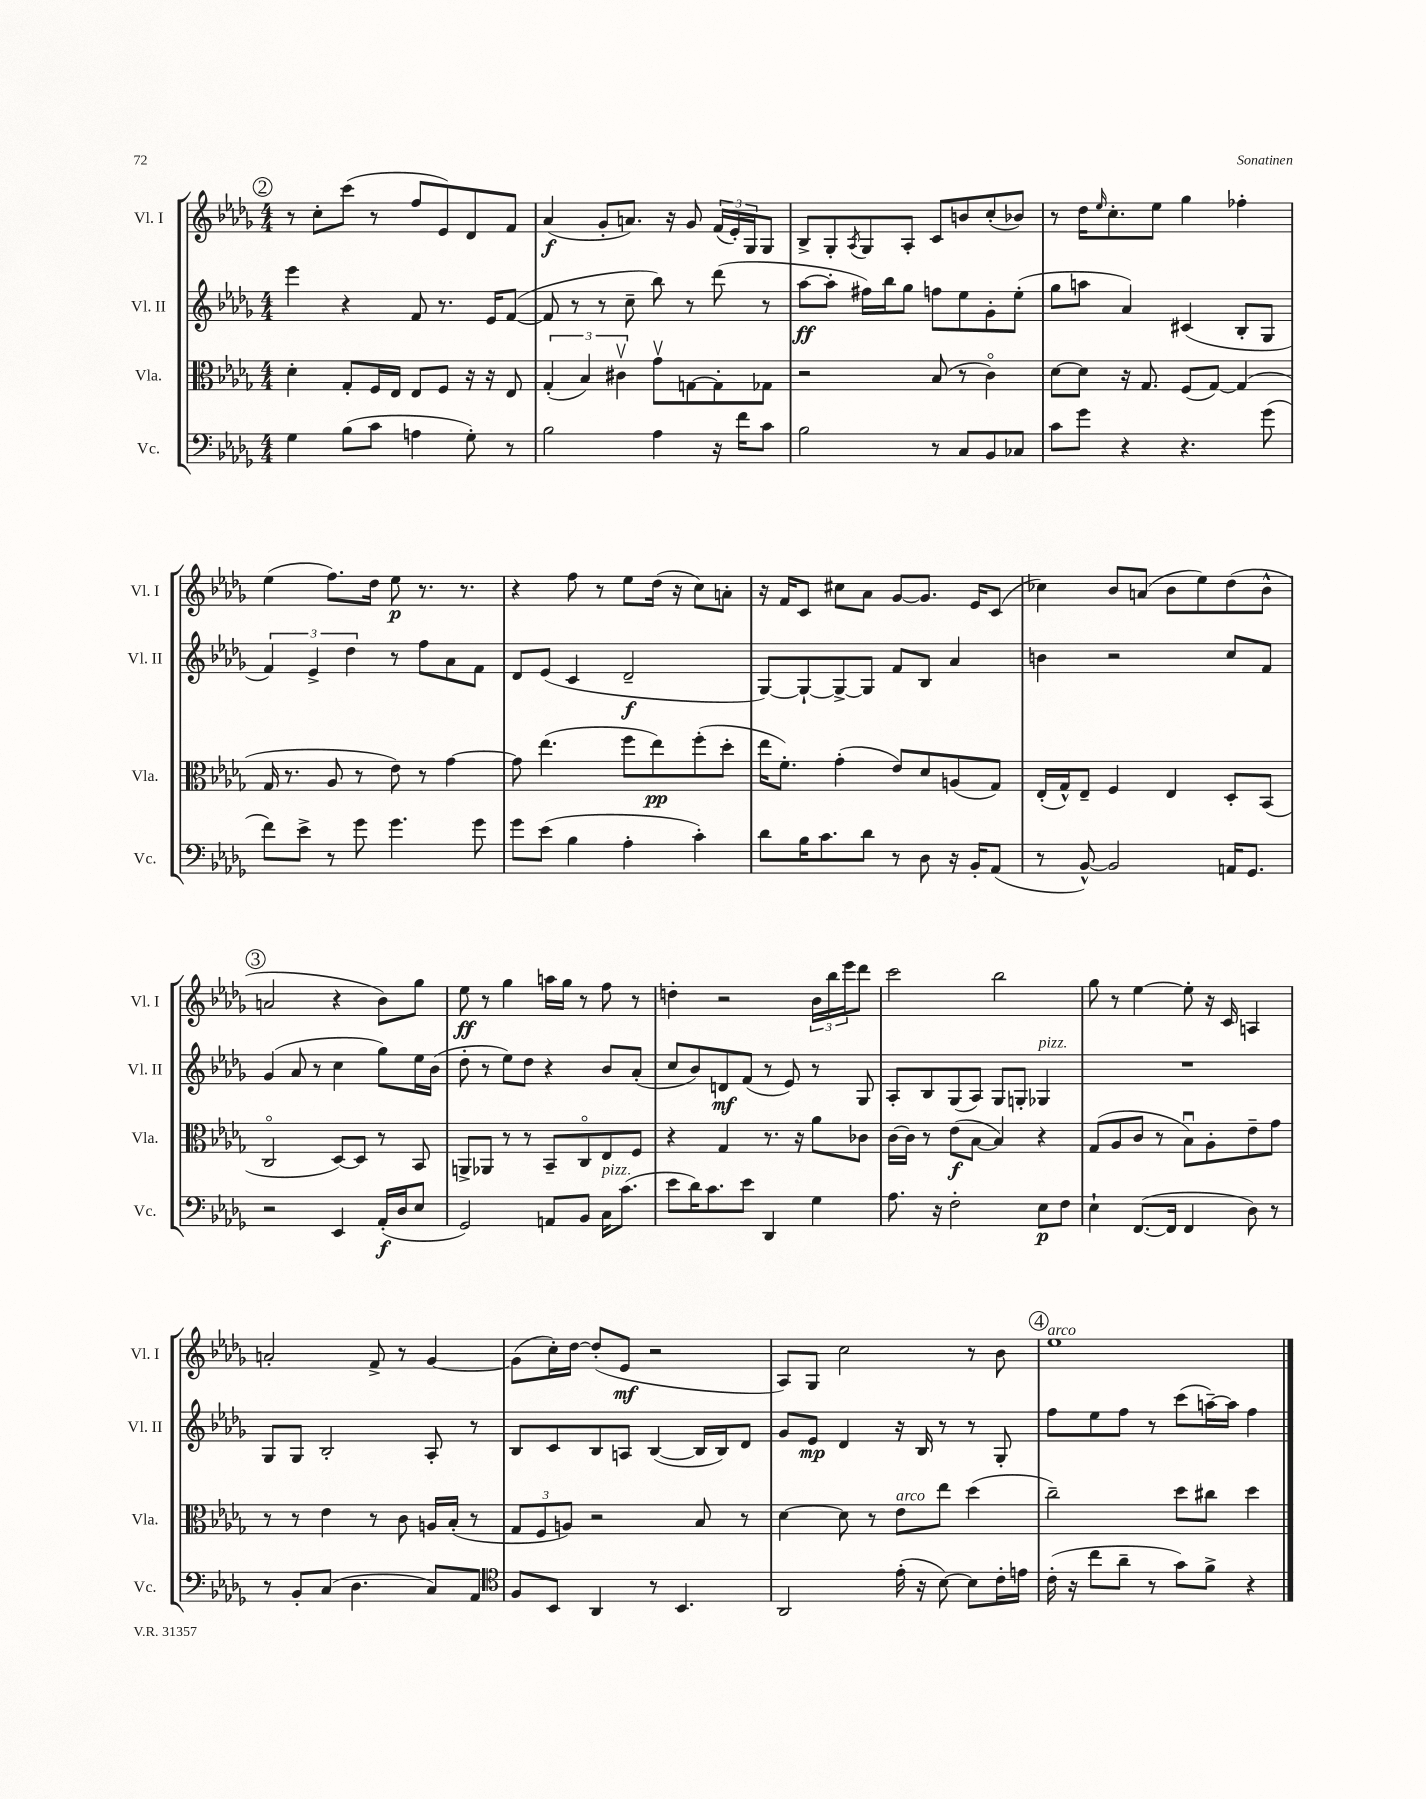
<<
\new StaffGroup <<
\new Staff = "s0" \with { instrumentName = "Vl. I" shortInstrumentName = "Vl. I" } {
    \clef treble \key des \major \numericTimeSignature \time 4/4
    \mark \markup { \circle "2" } r8 c''8-. c'''8( r8 f''8 ees'8) des'8 f'8 |
    aes'4\f( ges'8-. a'8.) r16 ges'8 \tuplet 3/2 { f'16( ees'16-.) ges16 } ges8 |
    bes8-> ges8-. \acciaccatura { aes8 } ges8 aes8-. c'8 b'8 c''8-.( bes'8) |
    r8 des''16 \grace { ees''16 } c''8.-. ees''8 ges''4 fes''4-. |
    ees''4( f''8.) des''16 ees''8\p r8. r8. |
    r4 f''8 r8 ees''8 des''16( r16 c''8) a'8-. |
    r16 f'16 c'8 cis''8 aes'8 ges'8~ ges'8. ees'16 c'8( |
    ces''4) bes'8 a'8( bes'8 ees''8) des''8( bes'8-^ |
    \mark \markup { \circle "3" } a'2 r4 bes'8) ges''8 |
    ees''8\ff r8 ges''4 a''16 ges''16 r8 f''8 r8 |
    d''4-. r2 \tuplet 3/2 { bes'16 bes''16 ees'''16 } des'''8 |
    c'''2 bes''2 |
    ges''8 r8 ees''4~ ees''8-. r16 c'16 a4 |
    a'2-. f'8-> r8 ges'4~ |
    ges'8( c''16-.) des''16~ des''8-.( ees'8\mf r2 |
    aes8) ges8 c''2 r8 bes'8 |
    \mark \markup { \circle "4" } ees''1^\markup { \italic "arco" } \bar "|." |
}
\new Staff = "s1" \with { instrumentName = "Vl. II" shortInstrumentName = "Vl. II" } {
    \clef treble \key des \major \numericTimeSignature \time 4/4
    \mark \markup { \circle "2" } ees'''4 r4 f'8 r8. ees'16 f'8~( |
    f'8 r8 r8 c''8-- bes''8) r8 des'''8( r8 |
    aes''8~\ff aes''8-. fis''16) bes''16 ges''8 f''8 ees''8 ges'8-. ees''8-.( |
    ges''8 a''8 aes'4) cis'4( bes8-. ges8 |
    \tuplet 3/2 { f'4) ees'4-> des''4 } r8 f''8 aes'8 f'8 |
    des'8 ees'8( c'4 des'2--\f |
    ges8~) ges8~-! ges8~-> ges8 f'8 bes8 aes'4 |
    b'4 r2 c''8 f'8 |
    \mark \markup { \circle "3" } ges'4( aes'8 r8 c''4 ges''8) ees''16 bes'16( |
    des''8-. r8 ees''8) des''8 r4 bes'8 aes'8-.( |
    c''8 bes'8) d'8\mf f'8( r8 ees'8) r8 ges8 |
    aes8-. bes8 ges8( aes8) ges8 g8-. ges4^\markup { \italic "pizz." } |
    R1 |
    ges8 ges8 bes2-. aes8-. r8 |
    bes8 c'8 bes8 a8 bes4~( bes16 bes16) des'8 |
    ges'8 ees'8\mp des'4 r16 bes16 r8 r8 ges8-. |
    \mark \markup { \circle "4" } f''8 ees''8 f''8 r8 c'''8( a''16~--) a''16 f''4 \bar "|." |
}
\new Staff = "s2" \with { instrumentName = "Vla." shortInstrumentName = "Vla." } {
    \clef alto \key des \major \numericTimeSignature \time 4/4
    \mark \markup { \circle "2" } des'4-. ges8-. f16 ees16 ees8 f8 r16 r16 ees8 |
    \tuplet 3/2 { ges4-.( bes4) cis'4\upbow } ges'8\upbow g8~ g8-. ges8 |
    r2 bes8( r8 c'4\flageolet) |
    des'8~ des'8 r16 ges8. f8( ges8~) ges4( |
    ges16 r8. aes8 r8 ees'8) r8 ges'4~ |
    ges'8 ees''4.( f''8 ees''8\pp) f''8-.( des''8-. |
    ees''16 f'8.-.) ges'4-.( ees'8) des'8 a8( ges8) |
    ees16-.( ges16-^) ees8-- f4 ees4 des8-. bes,8( |
    \mark \markup { \circle "3" } c2\flageolet des8~) des8 r8 bes,8 |
    a,8-> aes,8 r8 r8 bes,8-- c8\flageolet ees8 f8 |
    r4 ges4 r8. r16 aes'8 ces'8 |
    c'16~ c'16 r8 ees'8\f( bes8~ bes4) r4 |
    ges8( aes8 c'8 r8 bes8\downbow) aes8-. ees'8-- ges'8 |
    r8 r8 ees'4 r8 c'8 a16 bes16-.( r8 |
    \tuplet 3/2 { ges8 f8 a8) } r2 bes8 r8 |
    des'4~ des'8 r8 ees'8^\markup { \italic "arco" } ees''8 des''4( |
    \mark \markup { \circle "4" } c''2--) des''8 cis''8 des''4 \bar "|." |
}
\new Staff = "s3" \with { instrumentName = "Vc." shortInstrumentName = "Vc." } {
    \clef bass \key des \major \numericTimeSignature \time 4/4
    \mark \markup { \circle "2" } ges4 bes8( c'8 a4 ges8-.) r8 |
    bes2 aes4 r16 f'16 c'8 |
    bes2 r8 c8 bes,8 ces8 |
    c'8 ges'8 r4 r4. ges'8( |
    f'8) ees'8-> r8 ges'8 ges'4. ges'8 |
    ges'8 ees'8( bes4 aes4-. c'4-.) |
    des'8 bes16 c'8. des'8 r8 des8 r16 bes,16-. aes,8( |
    r8 bes,8~-^) bes,2 a,16 ges,8. |
    \mark \markup { \circle "3" } r2 ees,4 aes,16-.\f( des16 ees8 |
    ges,2) a,8 bes,8 c16^\markup { \italic "pizz." } c'8.( |
    ees'8 des'16) c'8. ees'8 des,4 ges4 |
    aes8. r16 f2-. ees8\p f8 |
    ees4-! f,8.~( f,16 f,4 des8) r8 |
    r8 bes,8-. c8( des4. c8) aes,8 |
    \clef tenor f8 bes,8 aes,4 r8 bes,4. |
    aes,2 ees'16-.( r16 bes8~) bes8 c'16-. e'16 |
    \mark \markup { \circle "4" } c'16-.( r16 c''8 aes'8-- r8 ges'8) f'8-> r4 \bar "|." |
}
>>
>>
\layout { \context { \Score \remove "Bar_number_engraver" } }
